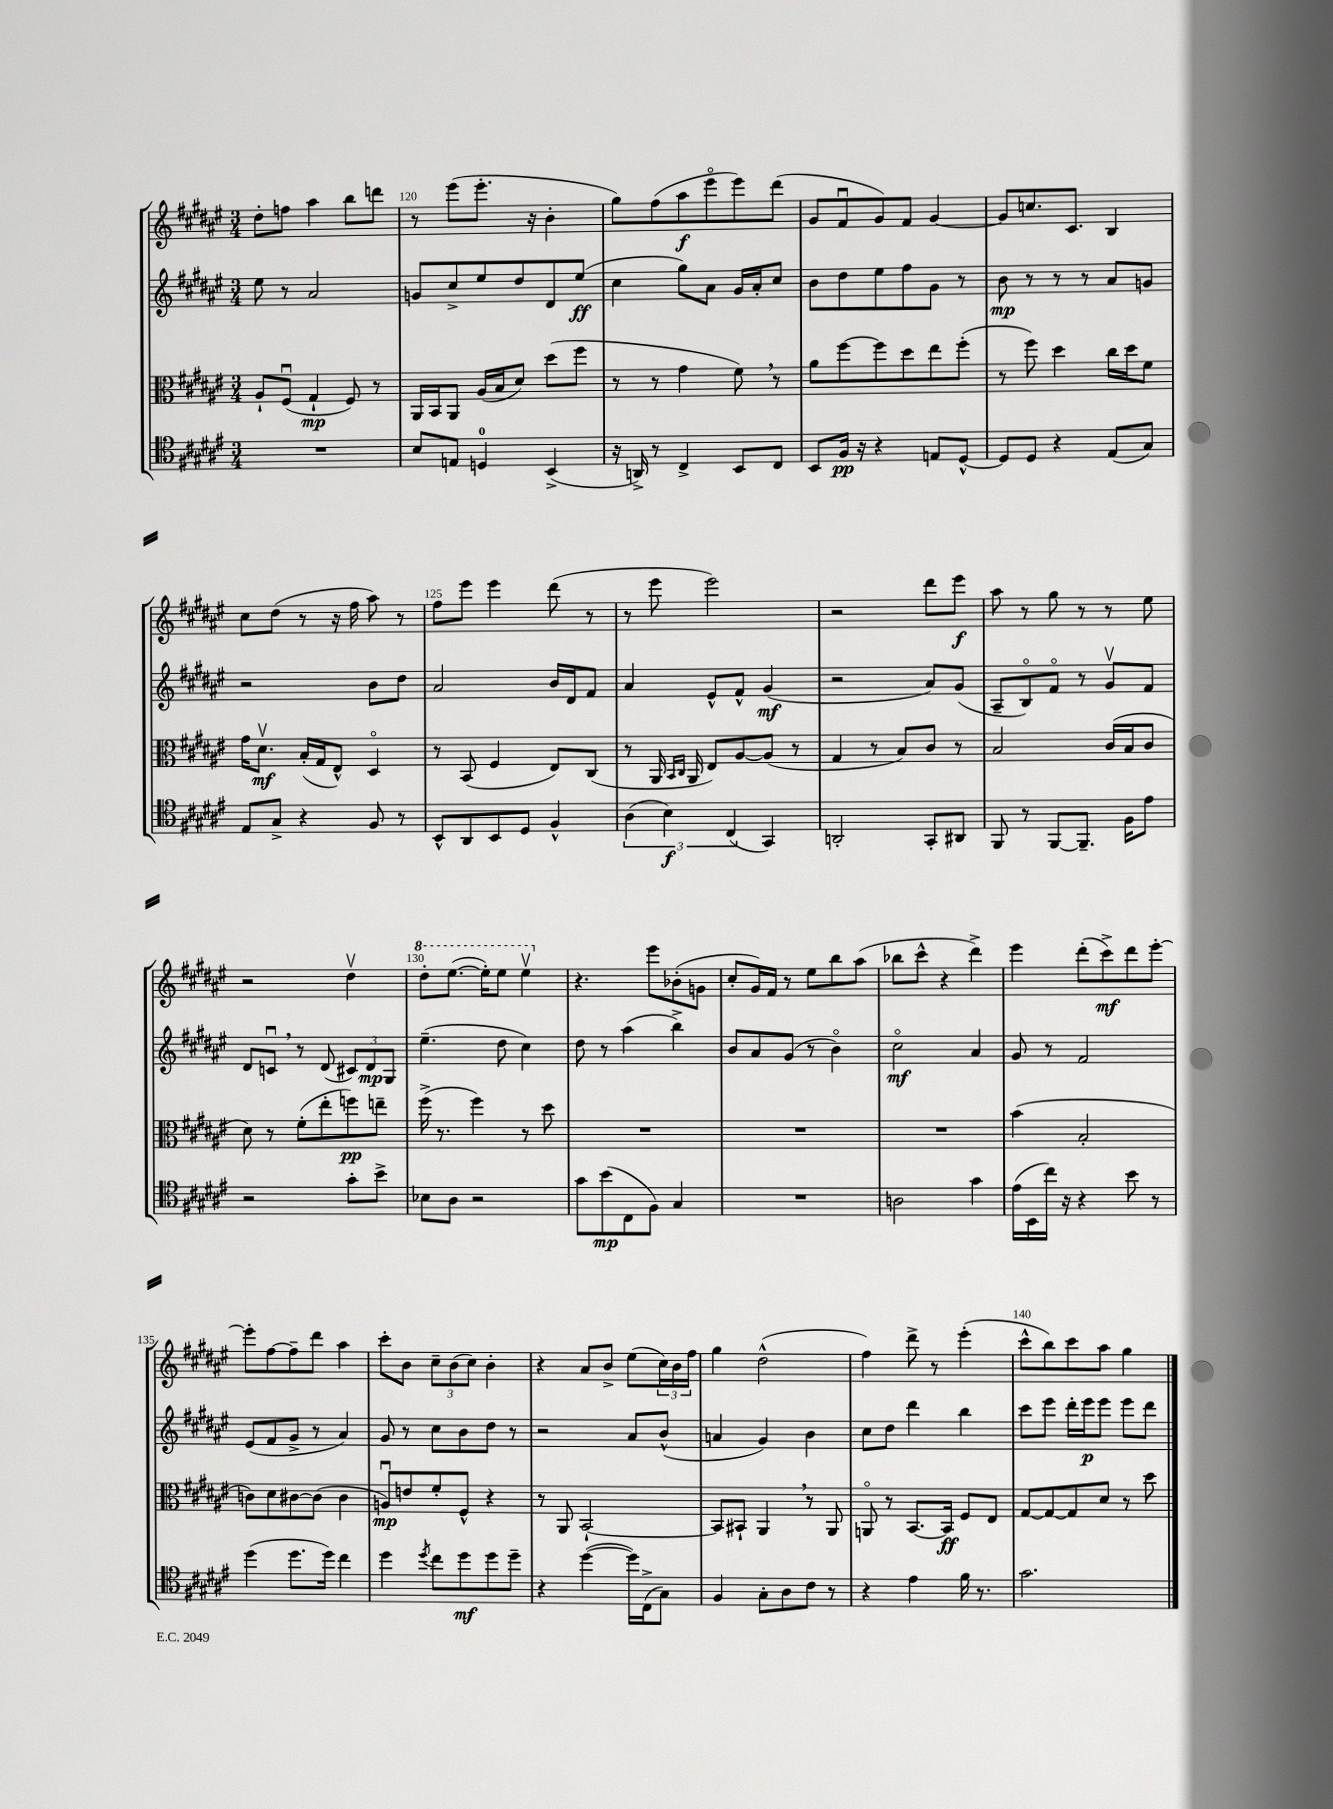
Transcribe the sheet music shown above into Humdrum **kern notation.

**kern	**kern	**kern	**kern
*staff4	*staff3	*staff2	*staff1
*clefC4	*clefC3	*clefG2	*clefG2
*k[f#c#g#d#a#e#]	*k[f#c#g#d#a#e#]	*k[f#c#g#d#a#e#]	*k[f#c#g#d#a#e#]
*M3/4	*M3/4	*M3/4	*M3/4
2.r	8A#`/L	8ee#\	8dd#'\L
.	(8F#u/J	8r	8ff\J
.	4G#`/	2a#/	4aa#\
.	8F#/)	.	8bb\L
.	8r	.	8ddd\J
=	=	=	=
8B/L	16AA#/LL	8g/L	8r
.	16BB/J	.	.
8E/J	8AA#/J	8cc#^/	(8eee#\L
4D/	(16A#/LL	8ee#/	8.eee#'\J
.	16B/J	.	.
.	8d#/J)	8dd#/	.
.	.	.	16r
(4BB^/	(8dd#\L	8d#/	4b'\
.	8ff#\J	(8ee#/J	.
=	=	=	=
16r	8r	4cc#\	8gg#\L)
16AA^/)	.	.	.
8r	8r	.	(8ff#\
4C#^/	4g#\	8gg#\L)	8aa#\
.	.	8a#\J	8eee#o\
8BB/L	8f#\)	16g#/LL	8eee#\)
.	.	16a#'/J	.
8C#/J	8r	8cc#/J	(8ddd#\J
=	=	=	=
8BB/L	8a#\L	8b\L	8g#/L
16F#/Jk	[8ff#\	8dd#\	8f#u/
16r	.	.	.
4r	8ff#\]	8ee#\	8g#/)
.	8dd#\	8ff#\	8f#/J
8E/L	8ee#\	8g#\J	[4g#/
[8D#^^/J	(8ff#'\J	8r	.
=	=	=	=
8D#/]L	8r	8b\	8g#/]L
8D#/J	8ff#\)	8r	8.cc/
4r	4dd#\	8r	.
.	.	.	8.c#/J
.	.	8r	.
(8E#/L	16cc#\LL	8a#/L	4B/
.	16dd#\J	.	.
8G#/J)	8f#\J	8g/J	.
=	=	=	=
8E#/L	16g#\LK	2r	8cc#\L
.	8.d#v\J	.	.
8G#^/J	.	.	(8dd#\J
4r	(16B'/LL	.	8r
.	16G#/J	.	.
.	8E#^^/J)	.	16r
.	.	.	16ff#\
8F#/	4D#o/	8b\L	8aa#\)
8r	.	8dd#\J	8r
=	=	=	=
8BB^^/L	8r	2a#/	8ff#\L
8AA#/	(8BB/	.	8eee#\J
8BB/	4F#/	.	4eee#\
8D#/J	.	.	.
4F#^^/	8E#/L)	16b/LL	(8ddd#\
.	.	16d#/J	.
.	(8C#/J	8f#/J	8r
=	=	=	=
(6A#\	8r	4a#/	8r
.	16AA#/	.	8eee#\
6B\)	.	.	.
.	16qqBB/LL	.	.
.	16qqC#/JJ	.	.
.	16AA#/	.	.
.	8E#/L)	8e#^^/L	2eee#\)
(6C#/	.	.	.
.	[8A#/	8f#^^/J	.
4GG#/)	(8A#/]J	(4g#/	.
.	8r	.	.
=	=	=	=
2AA'/	4G#/	2r	2r
.	8r	.	.
.	8B/L)	.	.
8GG#'/L	8c#/J	8a#/L)	8ddd#\L
8AA#/J	8r	(8g#/J	8eee#\J
=	=	=	=
8FF#/	2B/	8A#~/L	8aa#\
8r	.	8Bo/)	8r
[8FF#/L	.	8f#o/J	8gg#\
8.FF#~/]J	.	8r	8r
.	(16c#/LL	8g#v/L	8r
16F#\LK	16B/J	.	.
8e#\J	8c#/J	8f#/J	8ee#\
=	=	=	=
2r	8d#\)	8d#/L	2r
.	8r	8cu/J	.
.	(8f#'\L	8r	.
.	8ee#'\	(8d#/	.
8g#'\L	8ff\)	12c#/L)	4dd#v\
.	.	12d#/	.
8b^\J	8ee~\J	.	.
.	.	12G#/J	.
=	=	=	=
8B-\L	(16ff#^\	(4.ee#~\	8ddd#'\L
.	8.r	.	.
8A#\J	.	.	([8.eee#\J
2r	4ff#\)	.	.
.	.	.	16eee#'\]LK)
.	.	8dd#\	8eee#\J
.	8r	4cc#\)	4eee#v\
.	8dd#\	.	.
=	=	=	=
8g#\L	2.r	8dd#\	4.r
(8b\	.	8r	.
8C#\	.	(4aa#\	.
8F#\J)	.	.	8eee#\L
4G#/	.	4bb^\)	(8b-'\
.	.	.	8g\J
=	=	=	=
2.r	2.r	8b/L	8cc#'/L
.	.	8a#/	16g#/L)
.	.	.	16f#/JJ
.	.	(8g#/J	8r
.	.	8r	8ee#\L
.	.	4bo\)	8bb\
.	.	.	(8aa#\J
=	=	=	=
2A\	2.r	2cc#o\	8bb-\L
.	.	.	8ccc#^^\J
.	.	.	4r
4g#\	.	4a#/	4ddd#^\)
=	=	=	=
(16e#\LL	(4b\	8g#/	4eee#\
16BB\	.	.	.
16cc#\JJ)	.	8r	.
16r	.	.	.
4r	2B'/	2f#/	(8ddd#'\L
.	.	.	8ccc#^\)
8b\	.	.	8ddd#\
8r	.	.	[8eee#'\J
=	=	=	=
(4dd#\	8c\L)	(8e#/L	8eee#'\]L
.	8d#\	8f#/	[8ff#\
8.dd#\L	[8c#\	8g#^/J	8ff#~\]
.	(8c#\]J	8r	8ddd#\J
16dd#\Jk)	.	.	.
4cc#\	4c#\	4a#/)	4aa#\
=	=	=	=
4dd#\	8Au/L)	8g#/	8ccc#'\L
.	8e/	8r	8b\J
8qdd#/	.	.	.
8cc#\L	8f#'/	8cc#\L	12cc#~\L
.	.	.	(12b\
8dd#\	8F#^^/J	8b\	.
.	.	.	12cc#\J)
8dd#\	4r	8dd#\J	4b'\
8dd#~\J	.	8r	.
=	=	=	=
4r	8r	2r	4r
.	8AA#/	.	.
([4dd#\	[2BB`/	.	8a#/L
.	.	.	8b^/J
16dd#\]LL)	.	8a#/L	(8ee#\L
(16C#^\J	.	.	.
8G#\J)	.	(8b^^/J	24cc#\L)
.	.	.	24b\
.	.	.	24ff#\JJ
=	=	=	=
4F#/	8BB/]L	4a/	4gg#\
.	8BB#`/J	.	.
8G#'\L	4AA#/	4g#/)	(2dd#^^\
8A#\	.	.	.
8c#\J	8r	4b\	.
8r	8AA#/	.	.
=	=	=	=
4r	8AAo/	8cc#\L	4ff#\)
.	8r	8dd#\J	.
4e#\	[8.BB/L	4ddd#\	8ddd#^\
.	.	.	8r
.	16BB/]Jk	.	.
16f#\	8F#/L	4bb\	(4eee#'\
8.r	.	.	.
.	8E#/J	.	.
=	=	=	=
2.g#\	[8G#/L	8ccc#\L	8ccc#^^\L
.	8G#/_	8eee#\J	8bb\)
.	8G#/]	16ddd#'\LL	8ccc#\
.	.	16eee#\J	.
.	8d#/J	8eee#\J	8aa#\J
.	8r	8eee#\L	4gg#\
.	8dd#\	8ddd#\J	.
==	==	==	==
*-	*-	*-	*-
